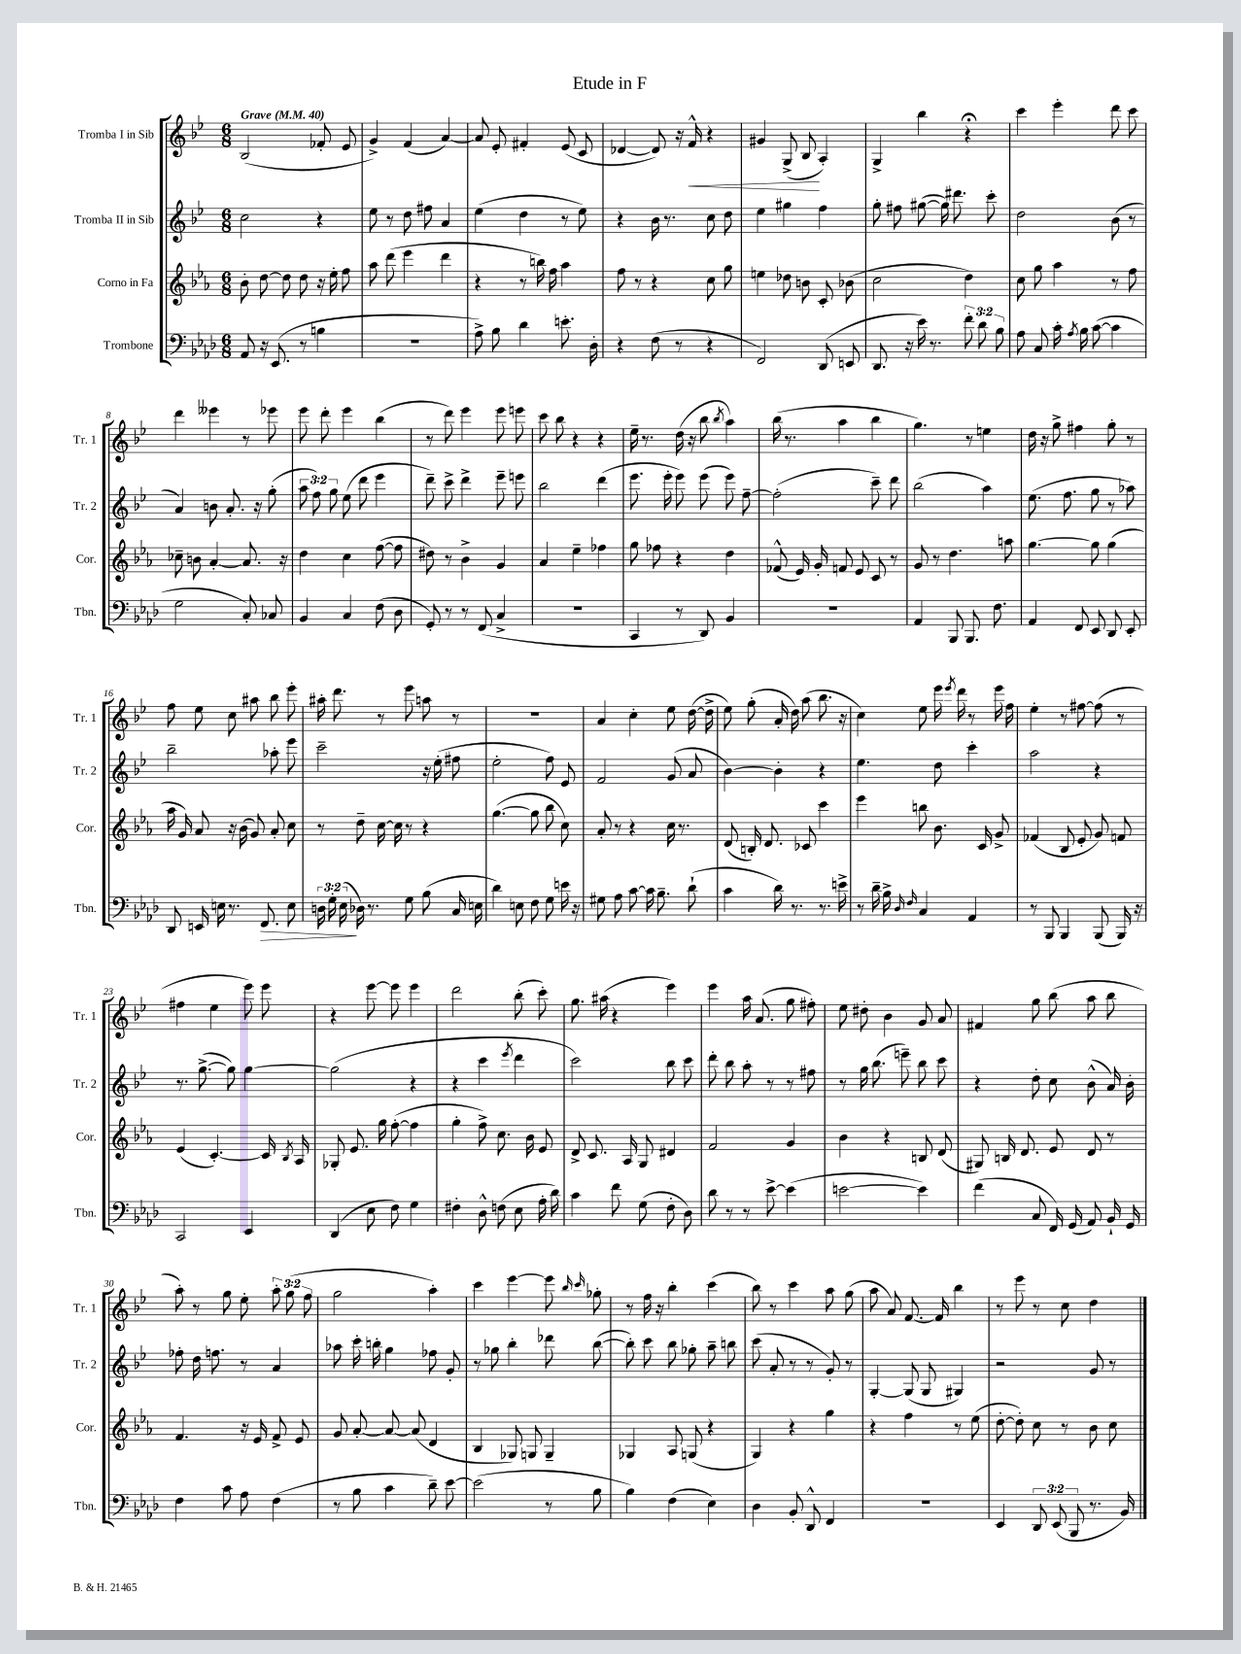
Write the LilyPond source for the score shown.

\header { title = "Etude in F" }
<<
\new StaffGroup <<
\new Staff = "s0" \with { instrumentName = "Tromba I in Sib" shortInstrumentName = "Tr. 1" } {
    \clef treble \key bes \major \numericTimeSignature \time 6/8 \override Staff.TupletNumber.text = #tuplet-number::calc-fraction-text \tempo "Grave" 4 = 40
    \autoBeamOff bes2( fes'8-. ees'8 |
    g'4->) f'4( a'4~) |
    a'8 ees'8-. fis'4-. ees'8( c'8 |
    des'4~ des'8) r16 f'16-^\< r4 |
    gis'4 g8->( bes8\! a4-.) |
    g4-> bes''4 r4\fermata |
    c'''4 ees'''4-. d'''8 c'''8 |
    d'''4 eeses'''4 r8 ees'''8 |
    ees'''8 d'''8-. ees'''4 bes''4( |
    r8 d'''8) ees'''4 ees'''8 e'''8 |
    c'''8 bes''8 r4 r4 |
    ees''16-- r8. d''16( r16 bes''8 \acciaccatura { bes''8 } a''4) |
    bes''16( r8. a''4 bes''4 |
    g''4.) r8 e''4 |
    d''16 r16 g''8-> fis''4 g''8-. r8 |
    f''8 ees''8 c''8 ais''8 bes''8 ees'''8-. |
    ais''16-. d'''8. r8 ees'''8 a''8 r8 |
    R2. |
    a'4 c''4-. ees''8 d''16~( d''16-> |
    ees''8) g''8-.( a'16-. d''16) a''8( bes''8. r16 |
    c''4) ees''8 ees'''16 \acciaccatura { ees'''8 } d'''16 r8 ees'''16 f''16 |
    ees''4-. r8 fis''8~ fis''8( r8 |
    fis''4 ees''4 ees'''8) ees'''8 |
    r4 ees'''8~ ees'''8 ees'''4 |
    d'''2 bes''8-.( c'''8-.) |
    g''8. ais''16( r4 ees'''4) |
    ees'''4 a''16 a'8.( g''8 fis''8-.) |
    ees''8 dis''8-. bes'4 g'8 a'8 |
    fis'4 g''8 bes''8( a''8 bes''8 |
    a''8-.) r8 g''8 ees''8-. \tuplet 3/2 { a''8-. g''8( f''8 } |
    g''2 a''4-.) |
    c'''4 ees'''4~ ees'''8 \grace { bes''16 c'''16 } ges''8-. |
    r8 f''16 r16 bes''4-. c'''4( |
    bes''8) r8 c'''4 a''8 g''8( |
    a''8 a'8) f'8.~ f'16 bes''4 |
    r8 ees'''8 r8 c''8 d''4 \bar "|." |
}
\new Staff = "s1" \with { instrumentName = "Tromba II in Sib" shortInstrumentName = "Tr. 2" } {
    \clef treble \key bes \major \numericTimeSignature \time 6/8 \override Staff.TupletNumber.text = #tuplet-number::calc-fraction-text
    \autoBeamOff c''2 r4 |
    ees''8 r8 d''8 fis''8 a'4 |
    ees''4( d''4 r8 ees''8) |
    r4 bes'16 r8. c''8 d''8 |
    ees''4 gis''4 f''4 |
    g''8-. fis''8 gis''8~( gis''16) dis'''8. c'''8-. |
    d''2 bes'8( r8 |
    a'4) b'8 a'8.-. r16 g''8-.( |
    \tuplet 3/2 { a''8 f''8) g''8 } ees''8( d'''8 ees'''4 |
    d'''8--) c'''8-> d'''4-> ees'''8-- e'''8 |
    bes''2 d'''4( |
    ees'''8. ees'''16-. ees'''8) ees'''8( ees'''8) f''8~-- |
    f''2-.( c'''8--) d'''8 |
    bes''2( a''4) |
    ees''8.( f''8. g''8 r8 aes''8) |
    bes''2-- aes''8-. ees'''8 |
    c'''2-- r16 ees''16-.( fis''8 |
    ees''2-. f''8) ees'8 |
    f'2 g'8( a'8 |
    bes'4~) bes'4-. r4 |
    ees''4. d''8 c'''4-. |
    a''2 r4 |
    r8. g''8.~->( g''8) g''4~ |
    g''2( r4 |
    r4 c'''4 \acciaccatura { ees'''8 } d'''4 |
    c'''2) bes''8 c'''8 |
    d'''8-. bes''8 a''8-. r8 r8 fis''8 |
    r8 g''16 bes''8.( e'''8--) bes''8 c'''8 |
    r4 d''8-. c''8 bes'8-^( a'16) bes'16-. |
    fes''8-. d''16 f''8. r8 a'4 |
    aes''8 c'''16-. b''16-. g''4 fes''8 g'8-. |
    r8 ges''8 bes''4-. des'''8 bes''8~( |
    bes''8-.) c'''8 bes''8 ges''8-. a''8-- b''8 |
    c'''8( a'8-. r8 r8 g'8-.) r8 |
    g4~-. g8( g8 gis4) |
    r2 g'8 r8 \bar "|." |
}
\new Staff = "s2" \with { instrumentName = "Corno in Fa" shortInstrumentName = "Cor." } {
    \clef treble \key ees \major \numericTimeSignature \time 6/8
    \autoBeamOff bes'8-. d''8~ d''8 d''8 r16 ees''16-. f''8 |
    aes''8 d'''8( ees'''4 d'''4 |
    r4 r8 b''16) f''16 aes''4 |
    f''8 r8 r4 c''8 g''8 |
    e''4 des''8 b'8 c'8-. bes'8( |
    c''2 d''4) |
    c''8 g''8 aes''4 r8 f''8 |
    ces''8-- b'8 aes'4~-. aes'8. r16 |
    d''4 c''4 f''8~( f''8 |
    dis''8) r8 bes'4-> g'4 |
    aes'4 ees''4-- fes''4 |
    g''8 fes''8 r4 d''4 |
    fes'8-^( ees'16) g'16-. f'8 ees'8 c'8 r8 |
    g'8 r8 d''4. a''8 |
    g''4.~ g''8 g''4( |
    aes''16 g'16) aes'8 r16 bes'16( g'8) aes'8-. c''8 |
    r8 d''8-- c''16~ c''16 r8 r4 |
    g''4.~( g''8 bes''8 c''8) |
    aes'8-. r8 r4 c''16 r8. |
    d'8( b16-.) d'8. ces'8 c'''4 |
    ees'''4 b''8 bes'8. c'16 g'8-> |
    fes'4( bes8 ees'8-. g'8) f'8 |
    ees'4( c'4.~-.) c'16 \acciaccatura { bes8 } aes16 |
    ges8-. ees'8. g''16 f''8~-.( f''4 |
    g''4-. f''8->) c''8. bes'16 ees'8 |
    d'8-> c'8. aes16 g8 dis'4 |
    f'2 g'4 |
    bes'4 r4 b8 d'8( |
    gis8) b16 d'8. ees'8 d'8 r8 |
    f'4. r16 ees'16 f'8-> ees'8 |
    g'8 aes'8~-. aes'8~ aes'8( d'4 |
    bes4 ges8) g8 g4-- |
    ges4 aes8 g8( r4 |
    g4) r4 g''4 |
    r4 f''4 r8 ees''8( |
    d''8~-. d''8-.) c''8 r8 bes'8 c''8 \bar "|." |
}
\new Staff = "s3" \with { instrumentName = "Trombone" shortInstrumentName = "Tbn." } {
    \clef bass \key aes \major \numericTimeSignature \time 6/8 \override Staff.TupletNumber.text = #tuplet-number::calc-fraction-text
    \autoBeamOff aes,8 r16 ees,8.( r8 b4 |
    R2. |
    aes8->) bes8 des'4 e'8.-. des16-. |
    r4 f8( r8 r4 |
    f,2) des,8( e,8 |
    des,8. r16 ees'16) r8. \tuplet 3/2 { f'8-. des'8 bes8 } |
    aes8 c8 c'16-. \acciaccatura { aes8 } bes16 c'8~( c'4 |
    g2 c8-.) ces8 |
    bes,4 c4 f8( des8 |
    g,8-.) r8 r8 f,8( c4-> |
    R2. |
    c,4 r8 des,8) bes,4 |
    R2. |
    aes,4 bes,,8 bes,,8. f8. |
    aes,4 f,8 ees,8 des,8 ees,8-. |
    des,8 e,16 e16 r8. f,8.\> e8 |
    \tuplet 3/2 { d16 g16-. ees16\!( } des16) r8. g8 bes8( c16 e16 |
    des'4) e8 f8 g8 e'16 r16 |
    gis8 aes8 c'8~ c'16 bes8.-- des'8-!( |
    c'4 des'16) r8. r8. e'16-> |
    r8 des'16-- bes16-> \grace { des16 f16 } c4 aes,4 |
    r8 bes,,8 bes,,4 bes,,8( bes,,16) r16 |
    c,2 ees,4 |
    des,4( ees8 f8) g4 |
    fis4-. des8-^ f8( ees8 aes16-. des'16) |
    c'4 f'8 g8( f8-. des8) |
    des'8 r8 r8 ees'8~-> ees'4( |
    e'2~ e'4) |
    f'4( c8 f,16) g,16( aes,8) bes,16-! g,16 |
    f4 c'8 aes8 f4( |
    r8 bes8 c'4 des'8--) ees'8~ |
    ees'2( r8 bes8 |
    bes4) f4( ees4) |
    des4 bes,8-. des,8-^ f,4 |
    R2. |
    ees,4 \tuplet 3/2 { des,8 ees,8( bes,,8 } r8. bes,16) \bar "|." |
}
>>
>>
